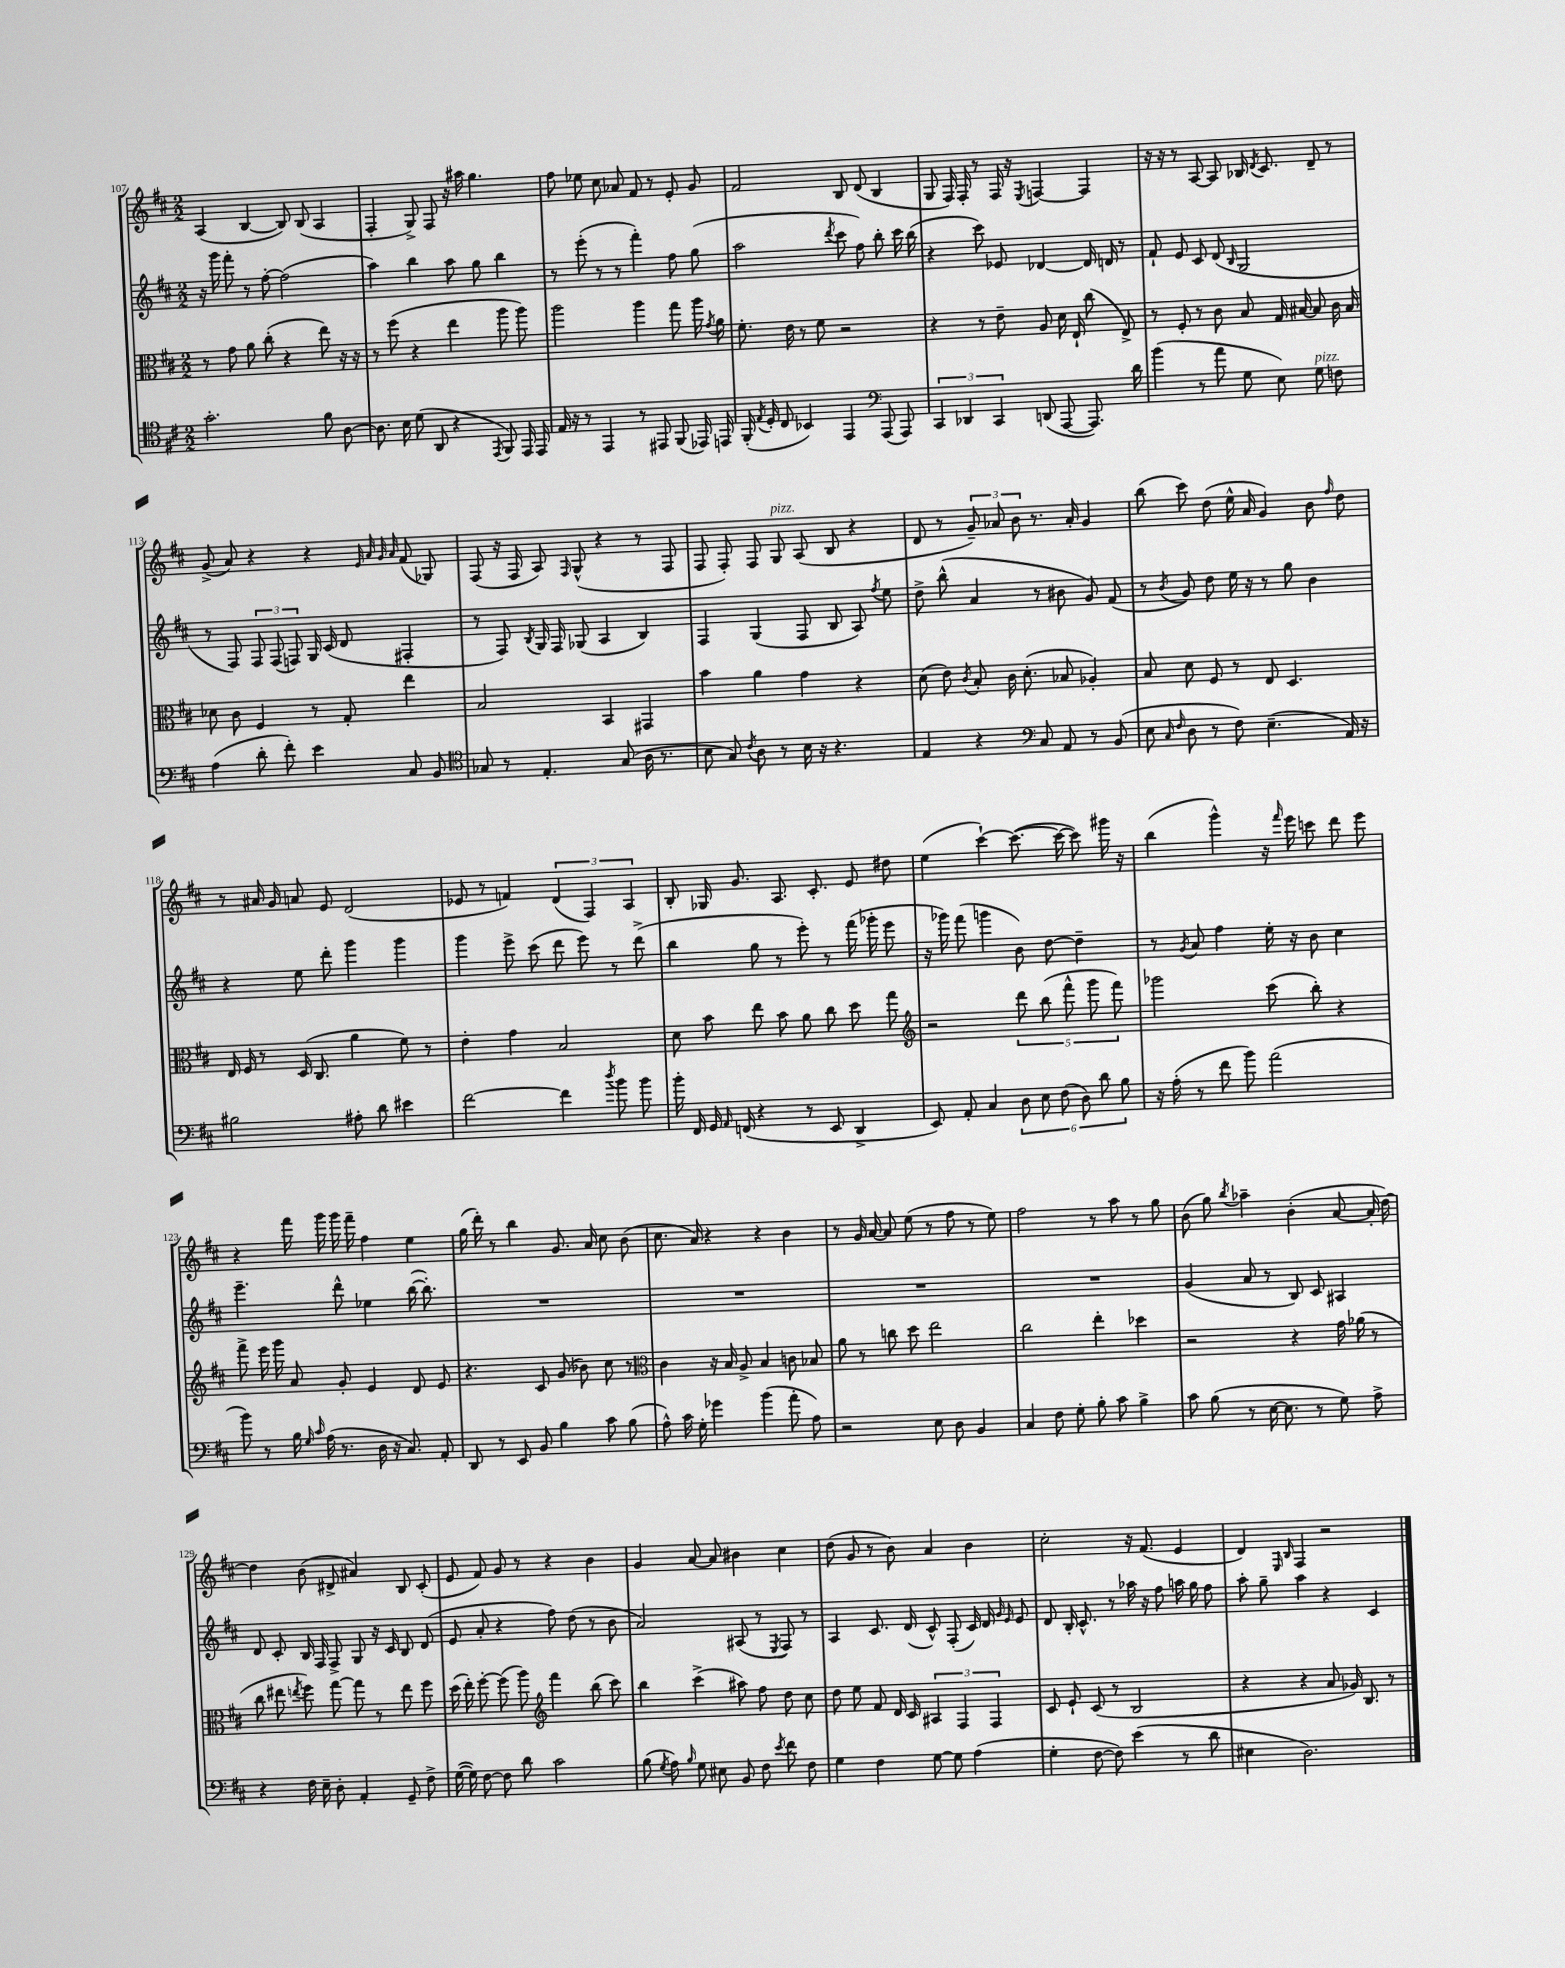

**kern	**kern	**kern	**kern
*staff4	*staff3	*staff2	*staff1
*clefC4	*clefC3	*clefG2	*clefG2
*k[f#c#]	*k[f#c#]	*k[f#c#]	*k[f#c#]
*M2/2	*M2/2	*M2/2	*M2/2
2.g'	8r	16r	(4A
.	.	16ggg	.
.	8g	8fff#'	.
.	8a	8r	[4B
.	(8cc#'	[8ff#'	.
.	4r	(2ff#]	8B])
.	.	.	(8B
8f#	8ee)	.	4A
[8A	16r	.	.
.	16r	.	.
=	=	=	=
8.A]	8r	4aa)	4F#'
.	(8ff#	.	.
16B	.	.	.
(8d	4r	4bb	8G^)
8AA	.	.	8F#
4r	4ee	8aa	16r
.	.	.	16aa#
.	.	8gg	4.gg
8qEE	.	.	.
8FF#)	8aa	4bb	.
16EE	8aa)	.	.
16EE	.	.	.
=	=	=	=
16E	2aa	8r	8ff#
16r	.	.	.
8r	.	(8eee'	8ee-
4EE	.	8r	8cc#
.	.	8r	8a-
8r	4aa	4fff#')	8f#
8EE#	.	.	8r
(8FF#	8gg	8ff#	8e'
16EE-)	16aa	(8gg	8g
.	8qg	.	.
16EE	16a	.	.
=	=	=	=
(16FF#'	8.f#'	2aa	2f#
8qE	.	.	.
16D'	.	.	.
8C#	.	.	.
.	16e	.	.
4BB-)	8r	.	.
.	8f#	.	.
.	.	8qddd	.
4EE	2r	8ccc#	8B
.	.	8ff#)	(8d
*clefF4	*	*	*
(8AAA	.	8bb'	4B
8AAA)	.	16ccc#	.
.	.	(16bb	.
=	=	=	=
6CC#	4r	4r	8G
.	.	.	16F#)
6DD-	.	.	.
.	.	.	16F#'
.	8r	8ccc#)	8r
6CC#	.	.	.
.	8e~	8e-	16F#
.	.	.	16r
.	.	.	8qE
(8DD	8A	[4d-	[4F
[8AAA	16d	.	.
.	16E`	.	.
8.AAA])	(8cc#	16d-]	4F]
.	.	16d	.
.	8E^)	8r	.
16d	.	.	.
=	=	=	=
(4b	8r	8f#`	16r
.	.	.	16r
.	8F#'	8e	8r
8r	8r	8c#	[8A
8a	8c#	(8d	8A]
.	.	16qqB	.
8G	8B	2G	16B-
.	.	.	8qd
.	.	.	8.c#
8E)	16G	.	.
.	[16B#	.	.
8G	8B#]	.	8d~
8F	16c#	.	8r
.	16B#	.	.
=	=	=	=
(4A	8d-	8r	(8g^
.	8c#	8F#)	8a)
8d'	4F#	12F#	4r
.	.	(12F#	.
8f#')	.	.	.
.	.	12F)	.
4e	8r	16G	4r
.	.	(16c#	.
.	8G'	8d	.
.	.	.	32qqe
.	.	.	32qqa
.	.	.	32qqg
.	.	.	32qqa
8C#	4ee	4F#'	(8f#
8BB	.	.	8G-)
=	=	=	=
*clefC4	*	*	*
8G-	2B	8r	(8F#
8r	.	8F#)	16r
.	.	.	16F#
.	.	8qB	.
4.E'	.	16G	8A)
.	.	16F#	.
.	.	.	16qqF#
.	.	(8G-	(8G^^
.	4BB	4A	4r
(8G-	.	.	.
16A	4GG#	4B)	8r
8.r	.	.	.
.	.	.	8F#
=	=	=	=
8B	4b	4F#	8F#
8G)	.	.	8F#')
8qc#	.	.	.
8A	4a	(4G	8F#
8r	.	.	8G
16B	4g	8F#	(8A
16r	.	.	.
4.r	.	8B	8B
.	4r	8A)	4r
.	.	8qff#	.
.	.	8ee	.
=	=	=	=
4E	(8d	8dd^	8d
.	8e)	(8bb^^	8r
.	8qc#	.	.
4r	8B'	4a	12g~)
.	.	.	12a-
.	16c#	.	.
.	.	.	12b
.	(8.d'	.	.
*clefF4	*	*	*
8C#	.	8r	8.r
8AA	8B-	8b#	.
.	.	.	16a-'
8r	4A-')	8g)	4g
(8BB	.	(8f#	.
=	=	=	=
8E	8B	8r	(8bb
16qqC#	.	.	.
16qqF#	.	8qb	.
8D	8d	8g)	8ccc#)
8r	8F#	8dd	(8dd
8F#)	8r	16ee	16ee^^
.	.	16r	16a
(4.E~	8E	8r	4g)
.	4.D	8gg	.
.	.	4b	8b
.	.	.	16qqff#
16AA)	.	.	8dd
16r	.	.	.
=	=	=	=
2B#	16E	4r	8r
.	16F#	.	.
.	8r	.	16a#
.	.	.	16g
.	(16D	8ee	8a
.	8.C#	.	.
.	.	8ddd'	8e
8A#'	4a	4ggg	(2d
8d	.	.	.
4e#	8f#)	4ggg	.
.	8r	.	.
=	=	=	=
[2f#	4e'	4ggg	8e-
.	.	.	8r
.	4g	8eee^	4f)
.	.	(8ccc#	.
4f#]	2B	8ddd	(6d
.	.	8eee)	.
.	.	.	6F#)
8qdd	.	.	.
8b	.	8r	.
.	.	.	6A
8b	.	(8ddd^	.
=	=	=	=
16b'	8d	4bb	8B'
16FF#	.	.	.
16GG	8b	.	16G-
16qqAA	.	.	.
(16FF	.	.	8.g
4r	8ee	8gg	.
.	8b	8r	8.A
8r	8a	8eee')	.
.	.	.	8.c#'
8EE	8cc#	8r	.
4DD^	8dd	(16fff#	8e
.	.	16ggg-'	.
.	8gg	8eee	8dd#
=	=	=	=
*	*clefG2	*	*
8EE)	2r	16r	(4ee
.	.	16ggg-)	.
8AA'	.	(8fff#	.
4C#	.	4ggg	[4ccc#`)
12D	10ddd	8b)	(8.ccc#_
12E	.	.	.
.	(10bb	.	.
.	.	[8dd	.
(12F#	.	.	.
.	.	.	16ccc#_
.	10fff#^^	.	.
12D)	.	4dd~]	8ccc#])
.	10ggg	.	.
12d	.	.	.
.	.	.	16ggg#
.	10fff#)	.	.
12B	.	.	.
.	.	.	16r
=	=	=	=
16r	2ggg-	8r	(4bb
(16A'	.	.	.
.	.	8qg	.
8r	.	8a	.
8f#	.	4ff#	4ggg^^)
8b)	.	.	.
(2a	(8ccc#	16ee'	16r
.	.	.	16qqfff#
.	.	16r	16eee
.	8bb')	8b	8ccc
.	4r	4cc#	8ddd
.	.	.	8eee
=	=	=	=
8b)	8fff#^	4.eee~	4r
8r	16eee	.	.
.	16ggg	.	.
16B	8a	.	16fff#
16qqG	.	.	.
16qqc#	.	.	.
(16A	.	.	16ggg
8.r	8g'	8ddd^^	16ggg
.	.	.	16fff#~
.	4e	4ee-	4ff#
16D	.	.	.
16r	.	.	.
8.C#)	.	.	.
.	8d	([16bb	4ee
.	.	8.bb'])	.
8AA'	8e	.	.
=	=	=	=
8DD	4.r	1r	(16gg
.	.	.	16ddd')
8r	.	.	8r
8EE	.	.	4bb
8BB	8c#	.	.
4B	(8g	.	8.g
.	8b-)	.	.
.	.	.	16a
8c#	8cc#	.	8cc#
(8B	8r	.	(8b
=	=	=	=
*	*clefC3	*	*
8A^^)	4c#	1r	8.cc#
16c#	.	.	.
16G'	.	.	16a)
4g-	16r	.	4r
.	16B	.	.
.	8A^	.	.
(4b	4B	.	4r
8a'	8c	.	4b
8A)	8B-	.	.
=	=	=	=
2r	8a	1r	8r
.	8r	.	16g
.	.	.	[16a
.	8cc	.	8a]
.	8dd	.	(8ee
8E	2ee	.	8r
8D	.	.	8ff#
4BB	.	.	8r
.	.	.	8ee)
=	=	=	=
4C#	2cc#	1r	2ff#
8F#	.	.	.
8G'	.	.	.
8B'	4ee'	.	8r
8c#	.	.	8aa
4B^	4dd-	.	8r
.	.	.	8gg
=	=	=	=
8c#	2r	(4g	(8b
(8B	.	.	8gg)
.	.	.	8qbb
8r	.	8a	4aa-~
[16E	.	8r	.
8.E]	.	.	.
.	4r	8B)	(4b'
8r	.	8c#	.
8G)	16g	4A#	[8a
.	(16a-	.	.
8A^	8r	.	16a']
.	.	.	[16dd)
=	=	=	=
4r	8cc#	8d	4dd]
.	8ee#	8c#'	.
.	8qee	.	.
16F#	8ff#)	16B	(8b
16E~	.	16F#	.
8D'	[8gg	8F#^	8d#^
4AA'	8gg]	8G	4a#)
.	8r	16r	.
.	.	16c#	.
8GG~	8ee	8B	8B
8F#^	8ff#	(8d	(8c#'
=	=	=	=
([16G	(16dd	8e	8e
16G])	16ee')	.	.
[8F#	[8ff#'	8a'	8f#)
8F#]	(8ff#]	4r	8g
8d	8aa)	.	8r
*	*clefG2	*	*
2c#	4fff#	8ff#)	4r
.	.	(8dd	.
.	(8bb	8r	4b
.	8ccc#)	8b	.
=	=	=	=
(8B	4bb	2a)	4g
8qG	.	.	.
8A)	.	.	.
16qqB	.	.	.
8G	(4ccc#^	.	[8a
8E#	.	.	8a]
8BB	8aa#)	(8A#	4b#
8F#	8ff#	8r	.
8qe	.	8qE	.
8f#	8dd	8F#)	4cc#
8F#	8cc#	8r	.
=	=	=	=
4G	8dd	4A	(8dd
.	8ee	.	8g
4F#	8f#	8.c#	8r
.	16d	.	8b)
.	16c#	(16d	.
[8G	6A#	8c#^^)	4a
8G]	.	(8F#'	.
.	6F#	.	.
(4A	.	16c#)	4b
.	.	16d	.
.	6F#	.	.
.	.	16qqg	.
.	.	16qqe	.
.	.	8e	.
=	=	=	=
4G'	8c#	8d	2cc#'
.	8e`	16B'	.
.	.	8.c#^^	.
[8F#	(8c#	.	.
8F#])	8r	8r	.
(4e	2B	16aa-	16r
.	.	16r	(8.f#
.	.	8ff#	.
8r	.	16aa	4e
.	.	16gg	.
8d	.	8ff#	.
=	=	=	=
4E#	4r	8aa'	4d)
.	.	8gg~	.
.	.	.	16qqE
.	.	.	16qqB
2.D)	4r	4aa	4F#
.	8a	4r	2r
.	16g-)	.	.
.	8.B	.	.
.	.	4c#	.
.	8r	.	.
==	==	==	==
*-	*-	*-	*-
